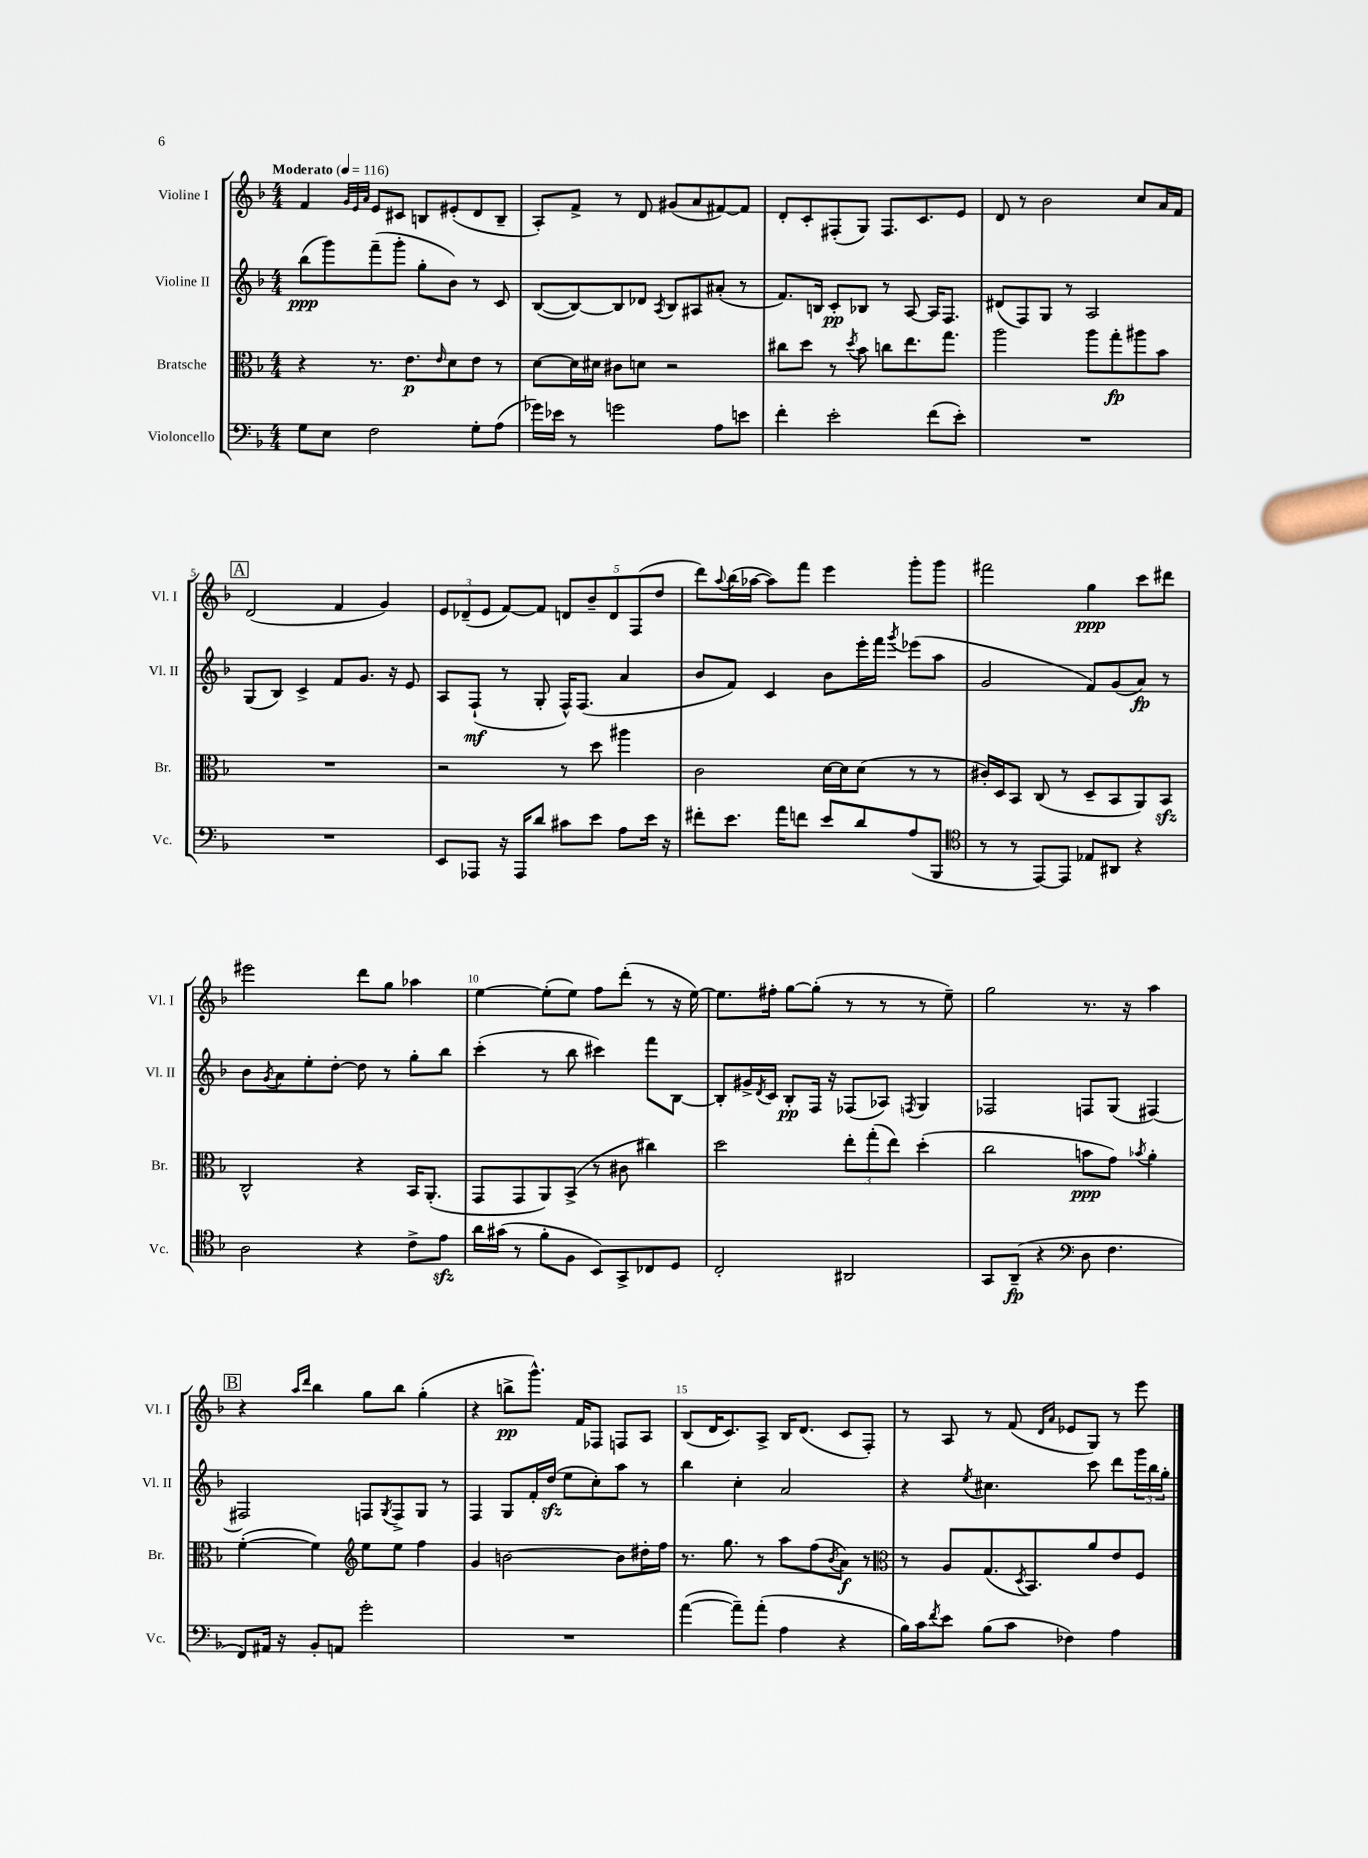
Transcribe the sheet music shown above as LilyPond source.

<<
\new StaffGroup <<
\new Staff = "s0" \with { instrumentName = "Violine I" shortInstrumentName = "Vl. I" } {
    \clef treble \key f \major \numericTimeSignature \time 4/4 \tempo "Moderato" 4 = 116
    f'4 \grace { g'32 e'32 a'32 } e'8 cis'8 b8 eis'8-.( d'8 b8-- |
    a8-.) f'8-> r8 d'8 gis'8( a'8 fis'8~) fis'8 |
    d'8-. c'8-. fis8-.( g8) fis8. c'8. e'8 |
    d'8 r8 bes'2 c''8 a'16 f'16 |
    \mark \markup { \box "A" } d'2( f'4 g'4) |
    \tuplet 3/2 { e'8 des'8--( e'8 } f'8~) f'8 \tuplet 5/4 { d'8 bes'8-- d'8 f8( d''8 } |
    d'''8) \appoggiatura { a''8 } bes''16( aes''16~ aes''8) f'''8 e'''4 g'''8-. g'''8 |
    fis'''2 g''4\ppp c'''8 dis'''8 |
    eis'''2 d'''8 g''8 aes''4 |
    e''4~ e''8-.( e''8) f''8 d'''8-.( r8 r16 e''16~) |
    e''8. fis''16-. g''8~ g''8-.( r8 r8 r8 e''8--) |
    g''2 r8. r16 a''4 |
    \mark \markup { \box "B" } r4 \grace { a''16 d'''16 } bes''4 g''8 bes''8 g''4-.( |
    r4 b''8->\pp g'''8.-^) f'16 fes8 f8 a8 |
    bes8( d'16 c'8.) a8-> bes16 d'8.( c'8 f8-.) |
    r8 a8 r8 f'8( \grace { d'16 a'16 } ees'8 g8) r8 e'''8 \bar "|." |
}
\new Staff = "s1" \with { instrumentName = "Violine II" shortInstrumentName = "Vl. II" } {
    \clef treble \key f \major \numericTimeSignature \time 4/4
    bes''8\ppp( g'''8) f'''8--( g'''8-. g''8-. bes'8) r8 c'8 |
    bes8~( bes8~) bes8 des'8 \acciaccatura { a8 } bes8 ais8 ais'8-.( r8 |
    f'8.) b16 c'8-.\pp bes8 r8 a8~ a16 f8. |
    dis'8( f8) g8 r8 a2 |
    \mark \markup { \box "A" } g8( bes8) c'4-> f'8 g'8. r16 e'8 |
    a8 f8-!\mf( r8 g8-. f16-^) f8.( a'4 |
    bes'8 f'8) c'4 bes'8 e'''16-. f'''16 \acciaccatura { g'''8 } ees'''8( a''8 |
    g'2 f'8) g'8( a'8\fp) r8 |
    bes'8 \acciaccatura { g'8 } a'8 e''8-. d''8~-. d''8 r8 g''8-. bes''8 |
    c'''4-.( r8 bes''8 cis'''4) f'''8 bes8~ |
    bes8-. gis'16-> \acciaccatura { d'8 } c'16 bes8-.\pp f16 r16 fes8( aes8) \acciaccatura { f8 } g4 |
    fes2 f8 g8( fis4~) |
    \mark \markup { \box "B" } fis2 f8 \acciaccatura { g8 } f8-> g8 r8 |
    f4 g8 f'16-. d''16\sfz( e''8 c''8-.) a''8 r8 |
    bes''4 c''4-. a'2 |
    r4 \acciaccatura { e''8 } cis''4. c'''8 d'''8 \tuplet 3/2 { g'''16 bes''16 g''16-. } \bar "|." |
}
\new Staff = "s2" \with { instrumentName = "Bratsche" shortInstrumentName = "Br." } {
    \clef alto \key f \major \numericTimeSignature \time 4/4
    r4 r8. e'8.\p \grace { e'16 } d'8 e'8 r8 |
    d'8~ d'16 dis'16 cis'8 d'8 r2 |
    cis''8 d''8 r8 \acciaccatura { d''8 } bes'8 c''8 e''8. g''8. |
    a''2 a''8 g''8-.\fp ais''8 bes'8 |
    \mark \markup { \box "A" } R1 |
    r2 r8 d''8 ais''4 |
    c'2 d'16~ d'16 d'8( r8 r8 |
    cis'16-.) d16 bes,8 c8( r8 d8-- bes,8 a,8) bes,8\sfz |
    c2-^ r4 bes,16 a,8.-.( |
    g,8 g,8 a,8) bes,8->( r8 cis'8 cis''4) |
    d''2 \tuplet 3/2 { e''8-. g''8-.( e''8) } d''4-.( |
    c''2 b'8\ppp g'8) \acciaccatura { bes'8 } a'4-. |
    \mark \markup { \box "B" } f'4~-.( f'4) \clef treble e''8 e''8 f''4 |
    g'4 b'2~ b'8 dis''16-. f''16 |
    r8. g''8. r8 a''8 f''8( \acciaccatura { bes'8 } a'8\f) r8 |
    \clef alto r8 a8 g8.( \acciaccatura { d8 } bes,8.) a'8 e'8 f8 \bar "|." |
}
\new Staff = "s3" \with { instrumentName = "Violoncello" shortInstrumentName = "Vc." } {
    \clef bass \key f \major \numericTimeSignature \time 4/4
    g8 e8 f2 g8-. a8( |
    ges'16) ees'16 r8 g'2 a8 e'8 |
    f'4-. e'2-. f'8( e'8-.) |
    R1 |
    \mark \markup { \box "A" } R1 |
    e,8 aes,,8 r16 aes,,16 d'8 cis'8 e'8 a8 e'16 r16 |
    fis'8-. e'8. a'16 f'8 e'8 d'8 a8( bes,,8 |
    \clef tenor r8 r8 e,8~) e,8 ees8 ais,8 r4 |
    a2 r4 c'8-> e'8\sfz |
    a'16 gis'16( r8 f'8-. f8 bes,8) g,8-> ces8 d8 |
    c2-. ais,2 |
    g,8 a,8--\fp( r4 \clef bass d8 f4. |
    \mark \markup { \box "B" } f,8) ais,16 r16 bes,8-. a,8 g'2-. |
    R1 |
    a'4~( a'8--) a'8-.( a4 r4 |
    bes16) c'16 \acciaccatura { f'8 } e'8 bes8( c'8 fes4) a4 \bar "|." |
}
>>
>>
\layout { \context { \Score \override BarNumber.break-visibility = ##(#f #t #t) barNumberVisibility = #(every-nth-bar-number-visible 5) } }
